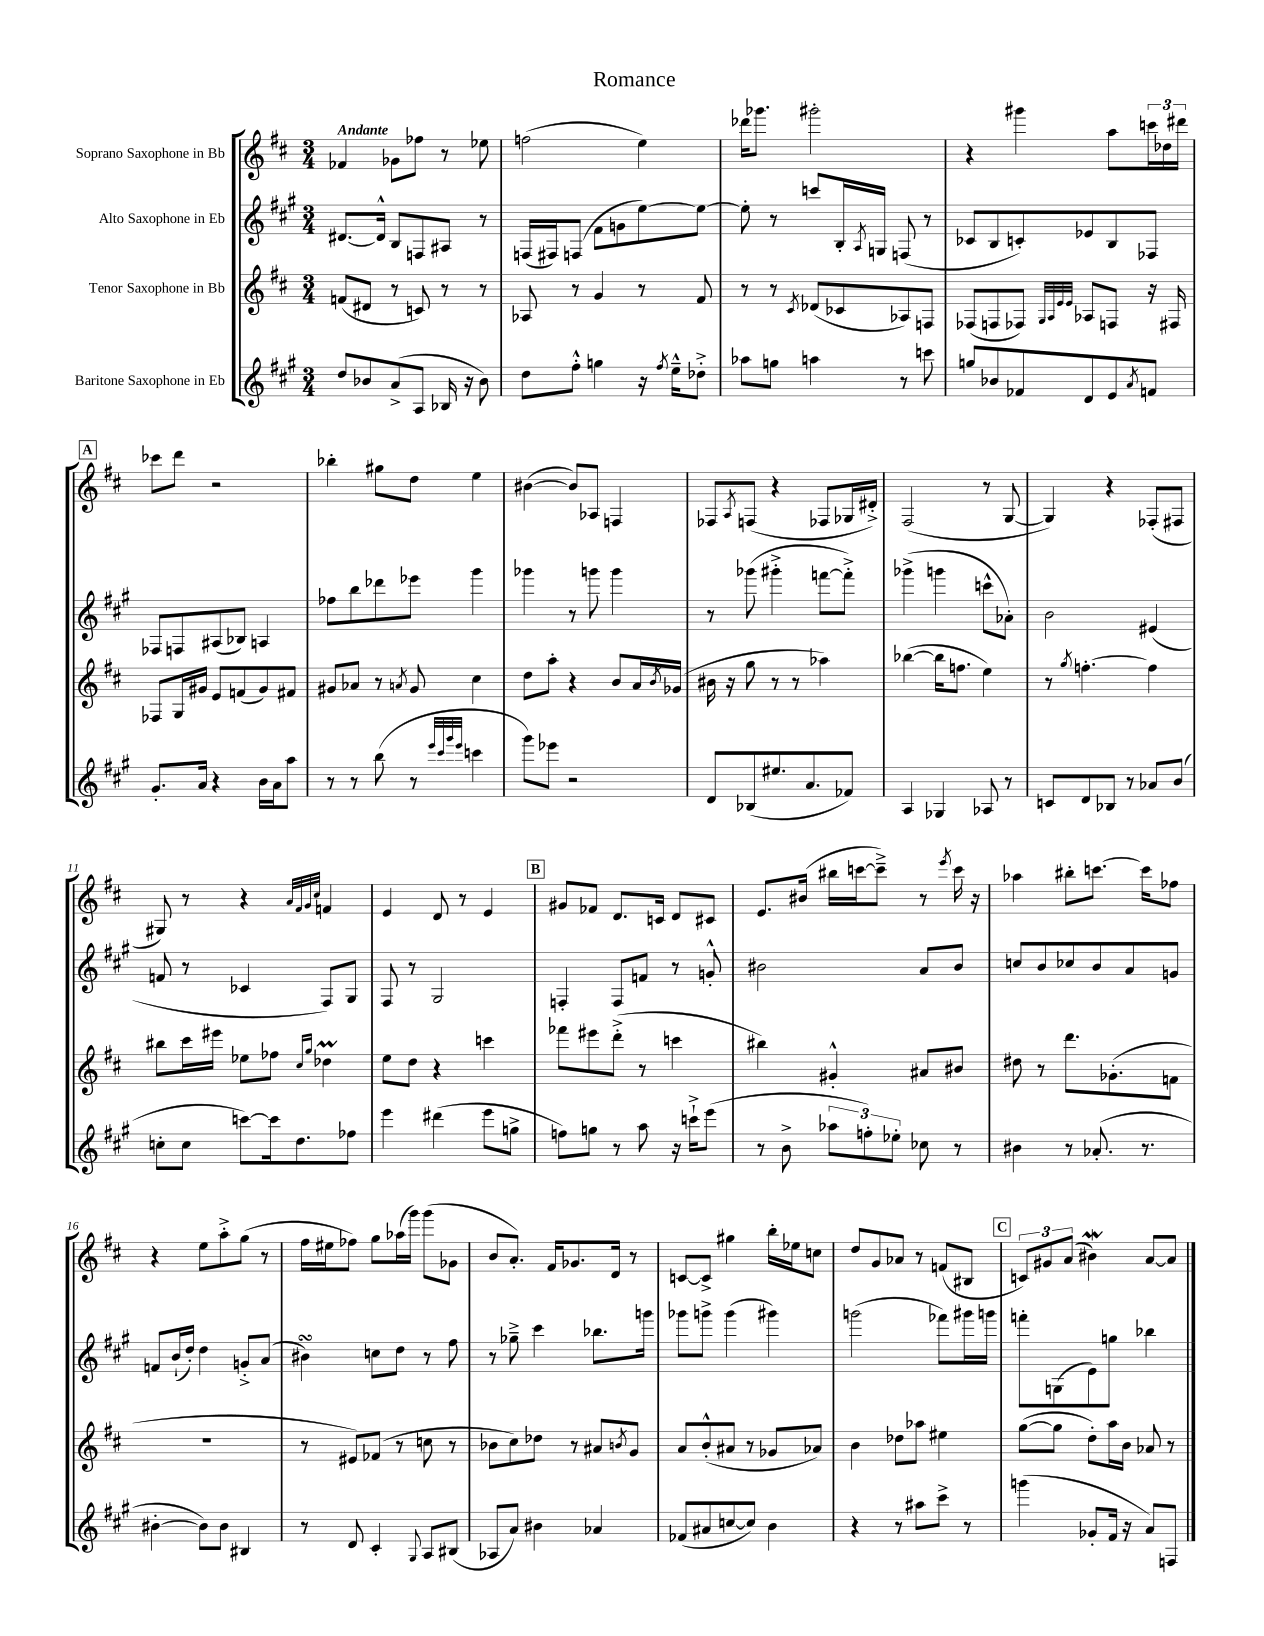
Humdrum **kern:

**kern	**kern	**kern	**kern
*staff4	*staff3	*staff2	*staff1
*clefG2	*clefG2	*clefG2	*clefG2
*k[f#c#g#]	*k[f#c#]	*k[f#c#g#]	*k[f#c#]
*M3/4	*M3/4	*M3/4	*M3/4
8dd	(8f	[8.d#	4f-
8b-	8d#	.	.
.	.	16d#^^]	.
(8a^	8r	8B	8g-
8A	8c)	8F	8ff-
16B-	8r	8A#	8r
16r	.	.	.
8b-)	8r	8r	8ee-
=	=	=	=
8dd	8A-	(16F	(2ff
.	.	16F#)	.
8ff#'^^	8r	(8F	.
4gg	4g	8f#	.
.	.	8g	.
16r	8r	[8ee)	4ee)
8qff#	.	.	.
16ee~^^	.	.	.
8dd-'^	8f#	8ee_	.
=	=	=	=
8aa-	8r	8ee']	16ddd-
.	.	.	8.ggg-
8gg	8r	8r	.
.	8qc#	.	.
4aa	(8d-	8ccc	2ggg#'
.	8c-	16B'	.
.	.	8qA	.
.	.	16G	.
8r	8A-)	(8F	.
8ccc	8F	8r	.
=	=	=	=
8gg	(8F-	8c-	4r
8b-	8F	8B	.
8f-	8F-)	8c')	4ggg#
.	32qqG	.	.
.	32qqA	.	.
.	32qqe	.	.
.	32qqe	.	.
8d	8A-	8e-	.
8e	8F	8B	8aa
8qa	.	.	.
8f	16r	8F-	24ccc
.	.	.	24dd-
.	16F#	.	.
.	.	.	24ddd#
=	=	=	=
8.g#'	8F-	8F-	8ccc-
.	16G	8F	8ddd
16a	16g#	.	.
4r	8e	(8A#	2r
.	(8f	8B-)	.
16b	8g#)	4A	.
16a	.	.	.
8aa	8f#	.	.
=	=	=	=
8r	8g#	8ff-	4bb-'
8r	8a-	8bb	.
(8bb	8r	8ddd-	8gg#
.	8qa	.	.
8r	8g#	8eee-	8dd
32qqeee	.	.	.
32qqccc#	.	.	.
32qqggg#	.	.	.
32qqeee	.	.	.
4ccc	4cc#	4ggg#	4ee
=	=	=	=
8ggg#)	8dd	4ggg-	([4b#
8eee-	8aa'	.	.
2r	4r	8r	8b#])
.	.	8ggg	8A-
.	8b	4ggg	4F
.	16a	.	.
.	8qb	.	.
.	(16g-	.	.
=	=	=	=
8d	16b#	8r	8F-
.	16r	.	.
.	.	.	8qA
(8B-	8gg	(8ggg-	(8F
8.ee#	8r	4ggg#'^	4r
.	8r	.	.
8.a	.	.	.
.	4aa-)	[8fff	8F-
8f-)	.	8fff'^])	16G-
.	.	.	16d#'^)
=	=	=	=
4A	([4bb-	(4ggg-^	(2F#
4G-	16bb-]	4ggg	.
.	8.ff	.	.
8A-	4ee)	8ccc^^	8r
8r	.	8a-')	[8G
=	=	=	=
8c	8r	2b	4G])
.	8qgg	.	.
8d	[4.ff'	.	.
8B-	.	.	4r
8r	.	.	.
8a-	4ff]	(4e#	(8F-'
(8b	.	.	8F#
=	=	=	=
8cc'	8bb#	8f	8G#)
8cc	16ccc#	8r	8r
.	16eee#	.	.
[8ccc)	8ee-	4c-	4r
16ccc]	8ff-	.	.
8.dd	.	.	.
.	.	.	32qqa
.	.	.	32qqf#
.	16qqcc#	.	32qqg
.	16qqgg	.	32qqcc#
.	4dd-	8F#)	4f
8ff-	.	8G#	.
=	=	=	=
4eee	8ee	8F#	4e
.	8dd	8r	.
(4ddd#	4r	2G#	8d
.	.	.	8r
8eee	4ccc	.	4e
8gg^	.	.	.
=	=	=	=
8ff)	8fff-	4F'	8g#
8gg	8eee#	.	8f-
8r	(8ddd'^	8F	8.d
8aa	8r	8f	.
.	.	.	16c
16r	4ccc	8r	8d
16ccc`^	.	.	.
(8eee	.	8g'^^	8c#
=	=	=	=
8r	4bb#)	2b#	8.e
8b^	.	.	.
.	.	.	(16b#
12aa-	4g#'^^	.	16bb#
.	.	.	[16ccc
12ff')	.	.	.
.	.	.	8ccc~^])
12ee-'	.	.	.
8cc-	8a#	8a	8r
.	.	.	8qeee
8r	8b#	8b#	16ccc
.	.	.	16r
=	=	=	=
4b#	8dd#	8cc	4aa-
.	8r	8b	.
8r	8.ddd	8cc-	8bb#'
(8.a-'	.	8b	[8.ccc
.	(8.g-'	.	.
.	.	8a	.
8.r	.	.	16ccc]
.	8f	8g	8ff-
=	=	=	=
[4b#'	2.r	8f	4r
.	.	(16b`	.
.	.	16dd')	.
8b#])	.	4dd	8ee
8b#	.	.	8aa'^
4B#	.	8g'^	(8gg
.	.	(8a	8r
=	=	=	=
8r	8r	4b#)	16ff#
.	.	.	16ee#
8d	8e#)	.	8ff-)
4c#'	(8f-	8cc	8gg
.	8r	8dd	(16aa-
.	.	.	16ggg)
8qqG#	.	.	.
8A	8cc	8r	(8ggg
(8B#	8r	8ff#	8g-
=	=	=	=
8A-	8b-	8r	8b
8a)	8cc#)	8gg-~^	8.a')
4b#	8dd-	4ccc#	.
.	.	.	16f#
.	8r	.	8.g-
4a-	8a#	8.bb-	.
.	.	.	16d
.	8qb	.	.
.	8g	.	8r
.	.	16ggg	.
=	=	=	=
(8f-	8a	8ggg-	[8c
8a#	(8b'^^	8ggg^	8c^]
[8cc	8a#	(4ggg	4gg#
8cc])	8r	.	.
4b	8g-	4ggg#)	16bb'
.	.	.	16ee-
.	8a-)	.	8cc
=	=	=	=
4r	4b	(2ggg	8dd
.	.	.	8g
8r	8dd-	.	8a-
8aa#	8aa-	.	8r
8ccc#^	4ee#	8fff-)	(8f
8r	.	16ggg#	8B#
.	.	16ggg	.
=	=	=	=
(4ggg	([8gg	8fff'	12c)
.	.	.	12g#
.	8gg]	(8G	.
.	.	.	(12a
8g-'	8dd')	8e)	4b#)
16f#	16aa	8gg	.
16r	16b	.	.
8a)	8a-	4bb-	[8a
8F	8r	.	8a]
==	==	==	==
*-	*-	*-	*-
